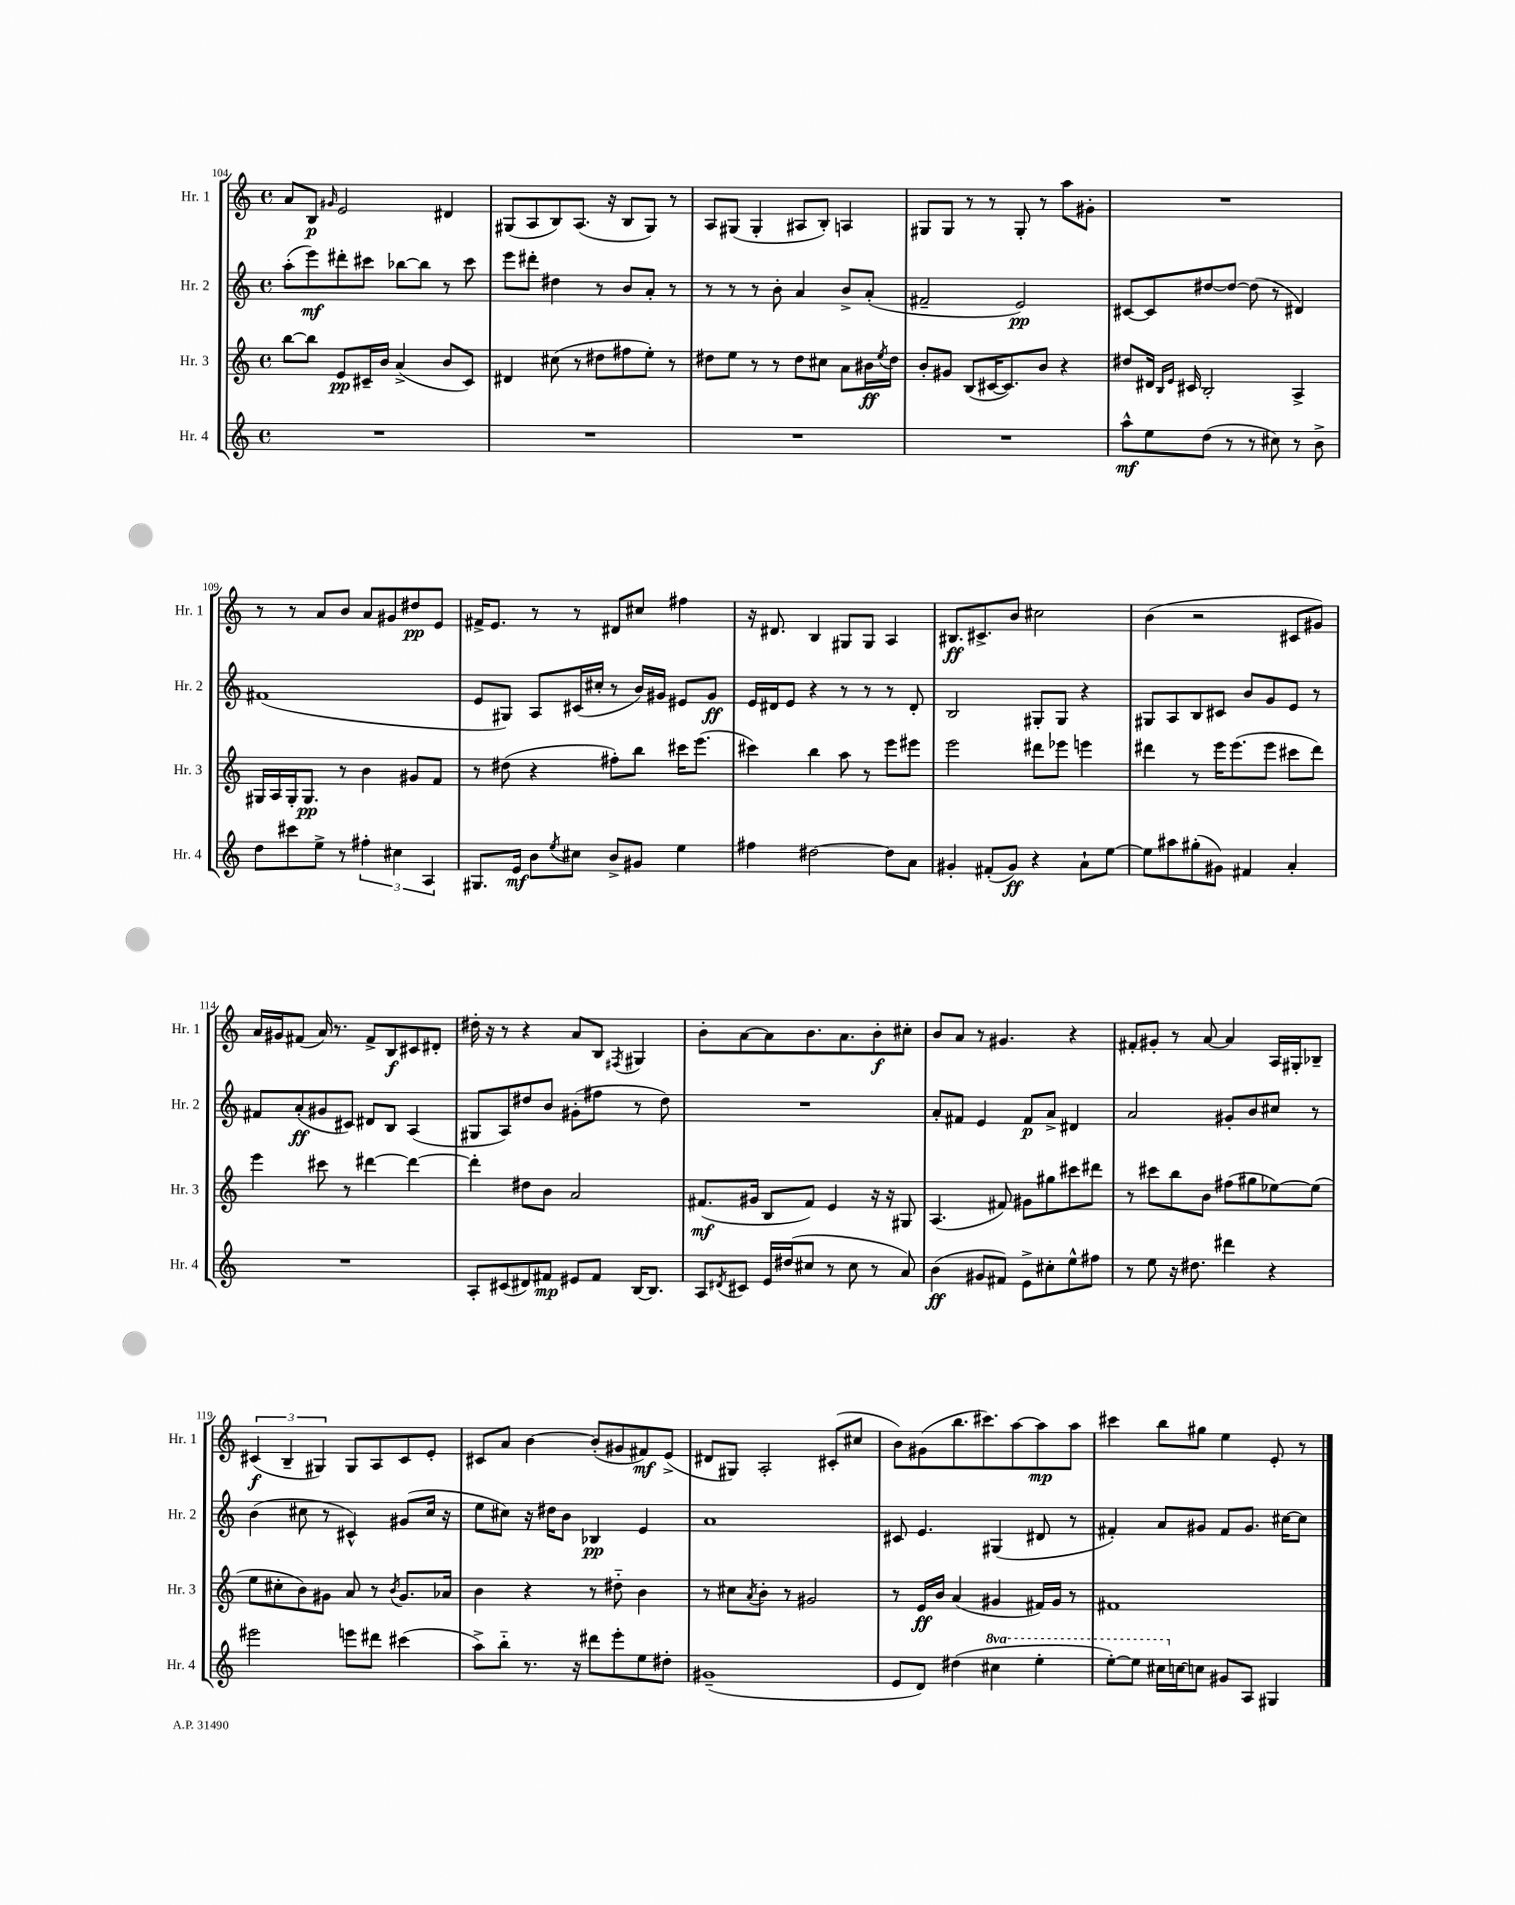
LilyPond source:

<<
\new StaffGroup <<
\new Staff = "s0" \with { instrumentName = "Hr. 1" shortInstrumentName = "Hr. 1" } {
    \clef treble \key c \major \defaultTimeSignature \time 4/4
    a'8 b8\p \grace { gis'16 } e'2 dis'4 |
    gis8( a8 b8) a8.( r16 b8 gis8) r8 |
    a8 gis8( gis4-. ais8 b8-.) a4 |
    gis8 gis8 r8 r8 gis8-. r8 a''8 gis'8-. |
    R1 |
    r8 r8 a'8 b'8 a'8 gis'8 dis''8\pp e'8 |
    fis'16-> e'8. r8 r8 dis'8 cis''8 fis''4 |
    r16 dis'8. b4 gis8 gis8 a4 |
    bis8.\ff cis'8.-> b'8 cis''2 |
    b'4( r2 cis'8 gis'8) |
    a'16 gis'16 fis'8( a'16) r8. fis'8-> b8\f cis'8 dis'8-. |
    dis''16-. r16 r8 r4 a'8 b8 \acciaccatura { fis8 } gis4 |
    b'8-. a'8~ a'8 b'8. a'8. b'8-.\f cis''8-. |
    b'8 a'8 r8 gis'4. r4 |
    fis'8-. gis'8-. r8 a'8~ a'4 a16 gis16-. bes8-- |
    \tuplet 3/2 { cis'4\f( b4-- gis4) } gis8 a8 cis'8 e'8-. |
    cis'8 a'8 b'4~ b'8-.( gis'8 fis'8\mf) e'8->( |
    dis'8 gis8) a2-. cis'8-.( cis''8 |
    b'8) gis'8( b''8. cis'''8.) a''8~ a''8\mp a''8 |
    cis'''4 b''8 gis''8 e''4 e'8-. r8 \bar "|." |
}
\new Staff = "s1" \with { instrumentName = "Hr. 2" shortInstrumentName = "Hr. 2" } {
    \clef treble \key c \major \defaultTimeSignature \time 4/4
    a''8-.( e'''8\mf) dis'''8-. cis'''8 bes''8~ bes''8 r8 cis'''8 |
    e'''8 dis'''8-. dis''4 r8 b'8 a'8-. r8 |
    r8 r8 r8 b'8-. a'4 b'8-> a'8-.( |
    fis'2-- e'2\pp) |
    cis'8~ cis'8 dis''8~ dis''8~ dis''8( r8 dis'4) |
    fis'1( |
    e'8 gis8) a8 cis'16( cis''16-. r8 b'16) gis'16 eis'8 gis'8\ff |
    e'16 dis'16 e'8 r4 r8 r8 r8 dis'8-. |
    b2 gis8-. gis8 r4 |
    gis8 a8 b8 cis'8 b'8 g'8 e'8 r8 |
    fis'8 a'8-.\ff( gis'8 cis'8) dis'8 b8 a4( |
    gis8 a8) dis''8 b'8 gis'8-.( fis''8 r8 dis''8) |
    R1 |
    a'8-. fis'8 e'4 fis'8\p a'8-> dis'4 |
    a'2 gis'8-. b'8 cis''8 r8 |
    b'4( cis''8 r8 cis'4-^) gis'8( cis''16 r16 |
    e''8 cis''8) r16 dis''16 b'8 bes4\pp e'4 |
    a'1 |
    cis'8 e'4. gis4( dis'8 r8 |
    fis'4-.) a'8 gis'8 fis'8 gis'8. cis''16~ cis''8 \bar "|." |
}
\new Staff = "s2" \with { instrumentName = "Hr. 3" shortInstrumentName = "Hr. 3" } {
    \clef treble \key c \major \defaultTimeSignature \time 4/4
    b''8~ b''8 e'8\pp cis'16-- b'16 a'4->( b'8 cis'8) |
    dis'4 cis''8( r8 dis''8 fis''8 e''8-.) r8 |
    dis''8 e''8 r8 r8 dis''8 cis''8 a'8 bis'16\ff \acciaccatura { e''8 } dis''16 |
    b'8-. gis'8 b8( cis'16~ cis'8.) b'8 r4 |
    dis''8 dis'16 \grace { b16 e'16 } cis'16 b2-. a4-> |
    gis16 a16 gis16-. gis8.\pp r8 b'4 gis'8 f'8 |
    r8 dis''8( r4 fis''8-.) b''8 cis'''16 e'''8.( |
    cis'''4) b''4 a''8 r8 e'''8 eis'''8 |
    e'''2 dis'''8 ees'''8 e'''4 |
    dis'''4 r8 e'''16 e'''8.( e'''8 cis'''8 dis'''8) |
    e'''4 cis'''8 r8 dis'''4~ dis'''4~ |
    dis'''4-. dis''8 b'8 a'2 |
    fis'8.\mf( gis'16 b8 fis'8) e'4 r16 r16 gis8 |
    a4.( fis'8) gis'8 gis''8 cis'''8 dis'''8 |
    r8 cis'''8 b''8 b'8 fis''8( gis''8 ees''8~) ees''8( |
    e''8 cis''8-. b'8) gis'8 a'8 r8 \acciaccatura { b'8 } gis'8. aes'16 |
    b'4 r4 r8 dis''8-_ b'4 |
    r8 cis''8 \acciaccatura { a'8 } b'8-. r8 gis'2 |
    r8 e'16\ff b'16 a'4( gis'4 fis'16) gis'16 r8 |
    fis'1 \bar "|." |
}
\new Staff = "s3" \with { instrumentName = "Hr. 4" shortInstrumentName = "Hr. 4" } {
    \clef treble \key c \major \defaultTimeSignature \time 4/4 \set Staff.ottavationMarkups = #ottavation-simple-ordinals
    R1 |
    R1 |
    R1 |
    R1 |
    a''8-^\mf e''8 d''8( r8 r8 cis''8) r8 b'8-> |
    d''8 cis'''8 e''8-> r8 \tuplet 3/2 { fis''4-. cis''4 a4 } |
    gis8. e'16\mf b'8 \acciaccatura { e''8 } cis''8 b'8-> gis'8 e''4 |
    fis''4 dis''2~ dis''8 a'8 |
    gis'4-. fis'8-.( gis'8\ff) r4 a'8-! e''8~ |
    e''8 ais''8 gis''8-.( gis'8) fis'4 a'4-. |
    R1 |
    a8-. cis'8( dis'8) fis'8\mp eis'8 fis'8 b16~ b8. |
    a8 \acciaccatura { dis'8 } cis'8 e'16 dis''16( cis''8 r8 cis''8 r8 a'8) |
    b'4\ff( gis'8 fis'8) e'8-> cis''8-. e''8-^ fis''8 |
    r8 e''8 r16 dis''8. dis'''4 r4 |
    eis'''2 e'''8 dis'''8 cis'''4( |
    a''8->) b''8-_ r8. r16 dis'''8 e'''8-. e''8 dis''8-. |
    gis'1--( |
    e'8 d'8) dis''4( \ottava #1 cis'''4 e'''4-. |
    e'''8~-.) e'''8 cis'''16 \ottava #0 c''!16~ c''!8 gis'8 a8 gis4 \bar "|." |
}
>>
>>
\layout { \context { \Score currentBarNumber = #104 } }
